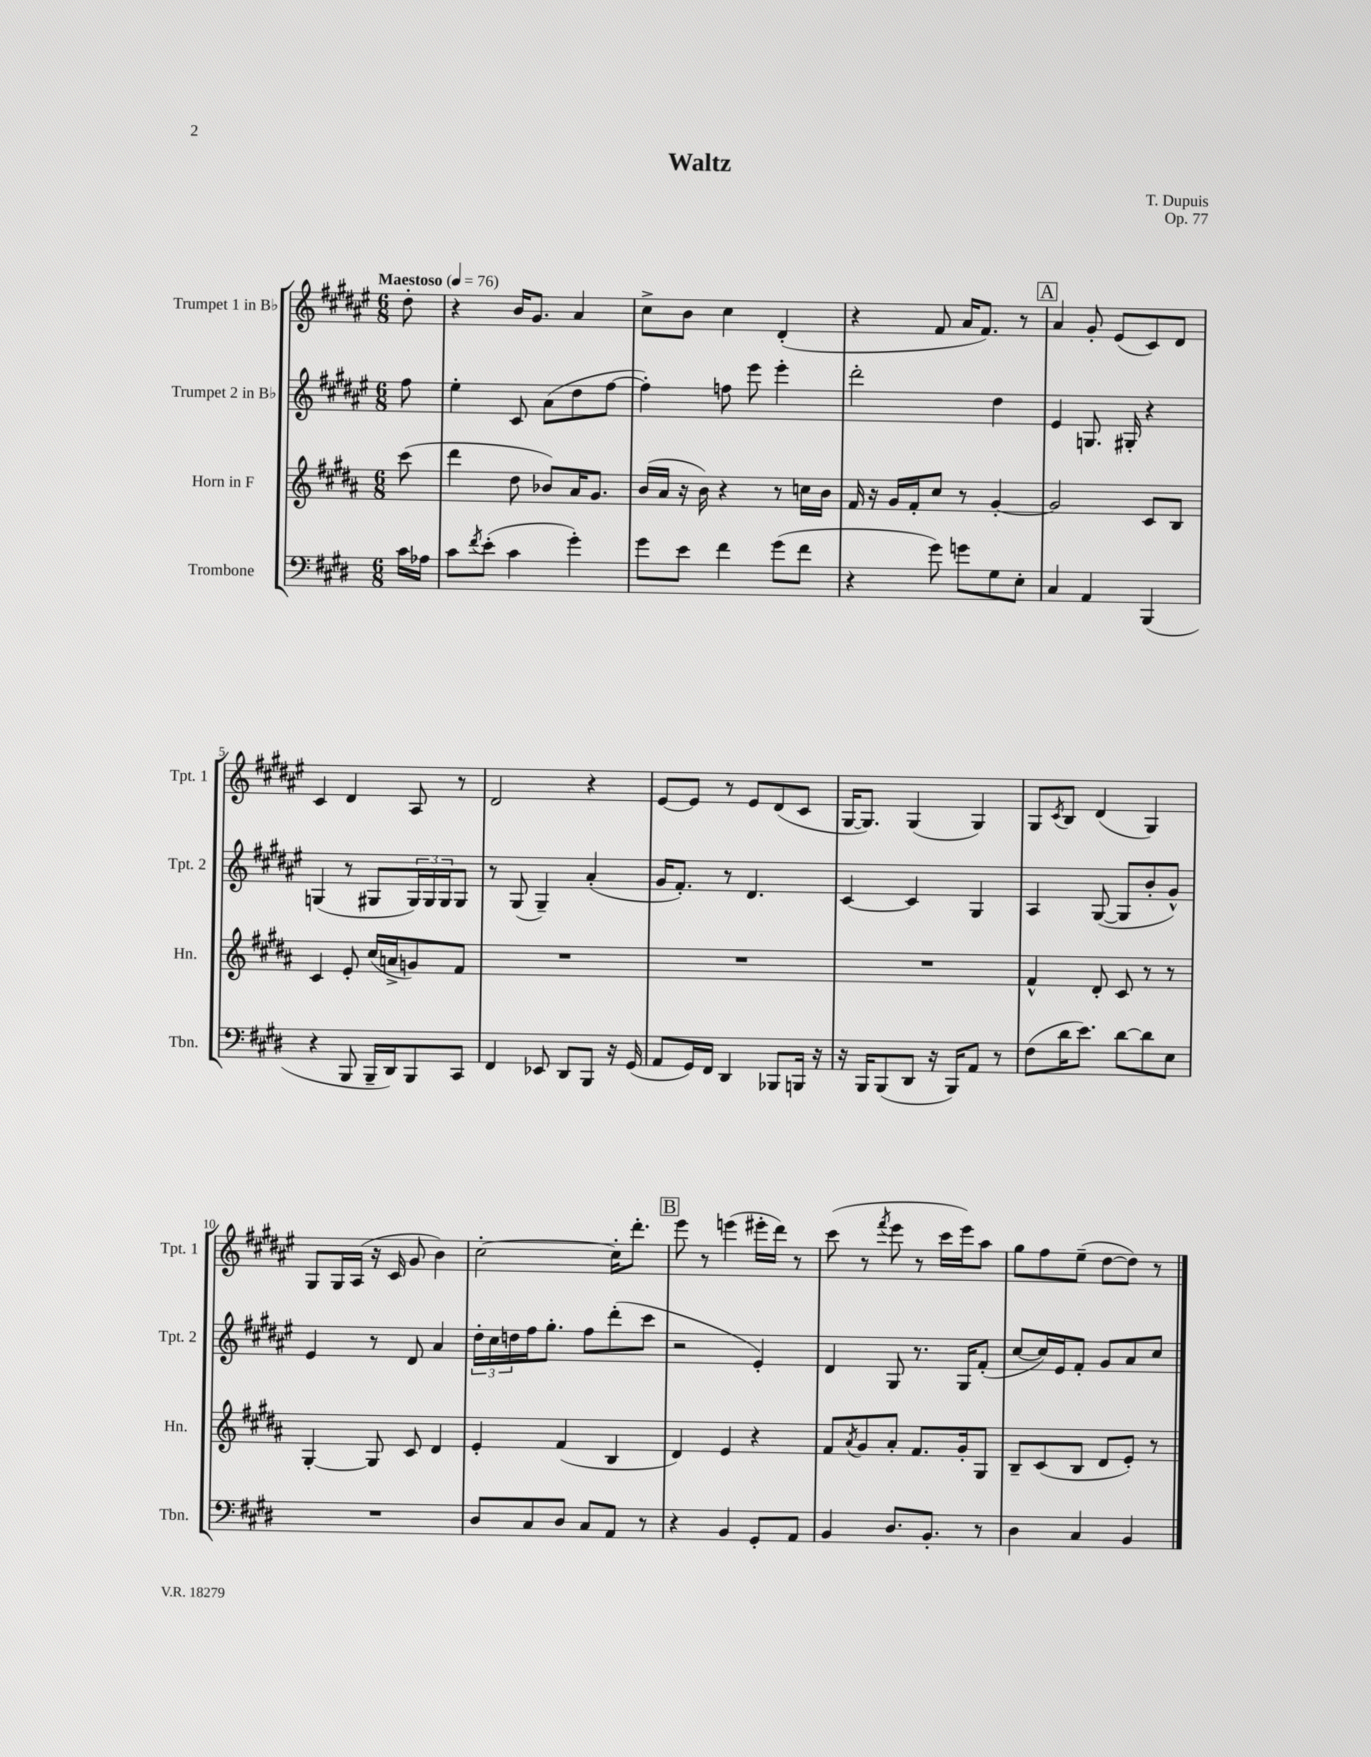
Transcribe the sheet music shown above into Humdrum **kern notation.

**kern	**kern	**kern	**kern
*staff4	*staff3	*staff2	*staff1
*clefF4	*clefG2	*clefG2	*clefG2
*k[f#c#g#d#]	*k[f#c#g#d#a#]	*k[f#c#g#d#a#e#]	*k[f#c#g#d#a#e#]
*M6/8	*M6/8	*M6/8	*M6/8
*MM76	*MM76	*MM76	*MM76
16c#\LL	(8ccc#\	8ff#\	8dd#'\
16A-\JJ	.	.	.
=	=	=	=
8c#\L	4ddd#\	4ee#'\	4r
8qf#/	.	.	.
(8e'\J	.	.	.
4c#\	8dd#\	8c#/	16b/LK
.	.	.	8.g#/J
.	8b-/L)	(8a#\L	.
4g#'\)	16a#/K	8dd#\	4a#/
.	8.g#/J	.	.
.	.	[8ff#\J	.
=	=	=	=
8g#\L	(16b/LL	4ff#'\])	8cc#^\L
.	16a#/JJ	.	.
8e\J	16r	.	8b\J
.	16b\)	.	.
4f#\	4r	8ff\	4cc#\
.	.	8eee#\	.
(8g#\L	8r	4eee#'\	(4d#'/
8f#\J	16cc\LL	.	.
.	16b\JJ	.	.
=	=	=	=
4r	16f#/	2ddd#'\	4r
.	16r	.	.
.	16g#/LL	.	.
.	16f#'/J	.	.
8g#\)	8cc#/J	.	8f#/
8g\L	8r	.	16a#/LK
.	.	.	8.f#/J)
8G#\	[4g#'/	4dd#\	.
8E'\J	.	.	8r
=	=	=	=
4C#/	2g#/]	4e#/	4a#/
4AA/	.	8.G/	8g#'/
.	.	.	(8e#/L
.	.	16G#'/	.
(4BBB/	8c#/L	4r	8c#/)
.	8B/J	.	8d#/J
=	=	=	=
4r	4c#/	(4G/	4c#/
8BBB/	8e'/	8r	4d#/
16BBB~/LL	(16cc#/LL	8G#/L	.
16DD#/J)	16a^/J	.	.
8BBB/	8g/)	24G#/L)	8A#/
.	.	24G#/	.
.	.	24G#/J	.
8CC#/J	8f#/J	8G#/J	8r
=	=	=	=
4FF#/	2.r	8r	2d#/
.	.	(8G#/	.
8EE-/	.	4G#~/)	.
8DD#/L	.	.	.
8BBB/J	.	(4a#'/	4r
16r	.	.	.
(16GG#/	.	.	.
=	=	=	=
8AA/L	2.r	16g#/LK	[8e#/L
.	.	8.f#'/J)	.
16GG#/L)	.	.	8e#/]J
16FF#/JJ	.	.	.
4DD#/	.	8r	8r
.	.	4.d#/	8e#/L
8BBB-/L	.	.	(8d#/
16BBB/Jk	.	.	8c#/J
16r	.	.	.
=	=	=	=
16r	2.r	[4c#/	[16G#/LK
16BBB/LK	.	.	8.G#/]J)
(8BBB/	.	.	.
8DD#/J	.	4c#/]	(4G#/
16r	.	.	.
16BBB/LK)	.	.	.
8AA/J	.	4G#/	4G#/)
8r	.	.	.
=	=	=	=
(8F#\L	4f#^^/	4A#/	8G#/L
.	.	.	8qc#/
16d#\K	.	.	8B/J
8.e\J)	.	.	.
.	8d#'/	([8G#/	(4d#/
[8d#\L	8c#/	8G#/]L	.
8d#\]	8r	8b'/	4G#/)
8E\J	8r	8g#^^/J)	.
=	=	=	=
2.r	[4G#'/	4e#/	8G#/L
.	.	.	16G#/L
.	.	.	(16A#/JJ
.	8G#/]	8r	16r
.	.	.	16c#/
.	8c#/	8d#/	8g#/
.	4d#/	4a#/	4b\)
=	=	=	=
8D#/L	4e'/	24dd#'\LL	[2cc#'\
.	.	24cc#\	.
.	.	24dd\	.
8C#/	.	16ff#\J	.
.	.	8.gg#'\J	.
8D#/J	(4f#/	.	.
8C#/L	.	8ff#\L	.
8AA/J	4B/	(8ddd#'\	16cc#'\]LK
.	.	.	8.ddd#'\J
8r	.	8ccc#\J	.
=	=	=	=
4r	4d#/)	2r	8eee#\
.	.	.	8r
4BB/	4e/	.	(4eee\
8GG#'/L	4r	4e#'/)	16eee#'\LL
.	.	.	16ddd#\JJ)
8AA/J	.	.	8r
=	=	=	=
4BB/	8f#/L	4d#/	(8ccc#\
.	8qa#/	.	.
.	8g#/	.	8r
.	.	.	8qfff#/
8.D#/L	8a#'/J	8G#/	8eee#\
.	8.f#/L	8.r	8r
8.BB'/J	.	.	.
.	.	.	16ccc#\LL
.	16g#'/k	16G#/LK	16eee#\J)
8r	8G#/J	(8f#'/J	8aa#\J
=	=	=	=
4D#\	8B~/L	[8cc#/L	8gg#\L
.	(8c#/	16cc#/]L)	8ff#\
.	.	16e#/J	.
4C#/	8B/J	8f#'/J	(8ee#~\J
.	8d#/L	8g#/L	[8dd#\L
4BB/	8e'/J)	8a#/	8dd#\]J)
.	8r	8cc#/J	8r
==	==	==	==
*-	*-	*-	*-
